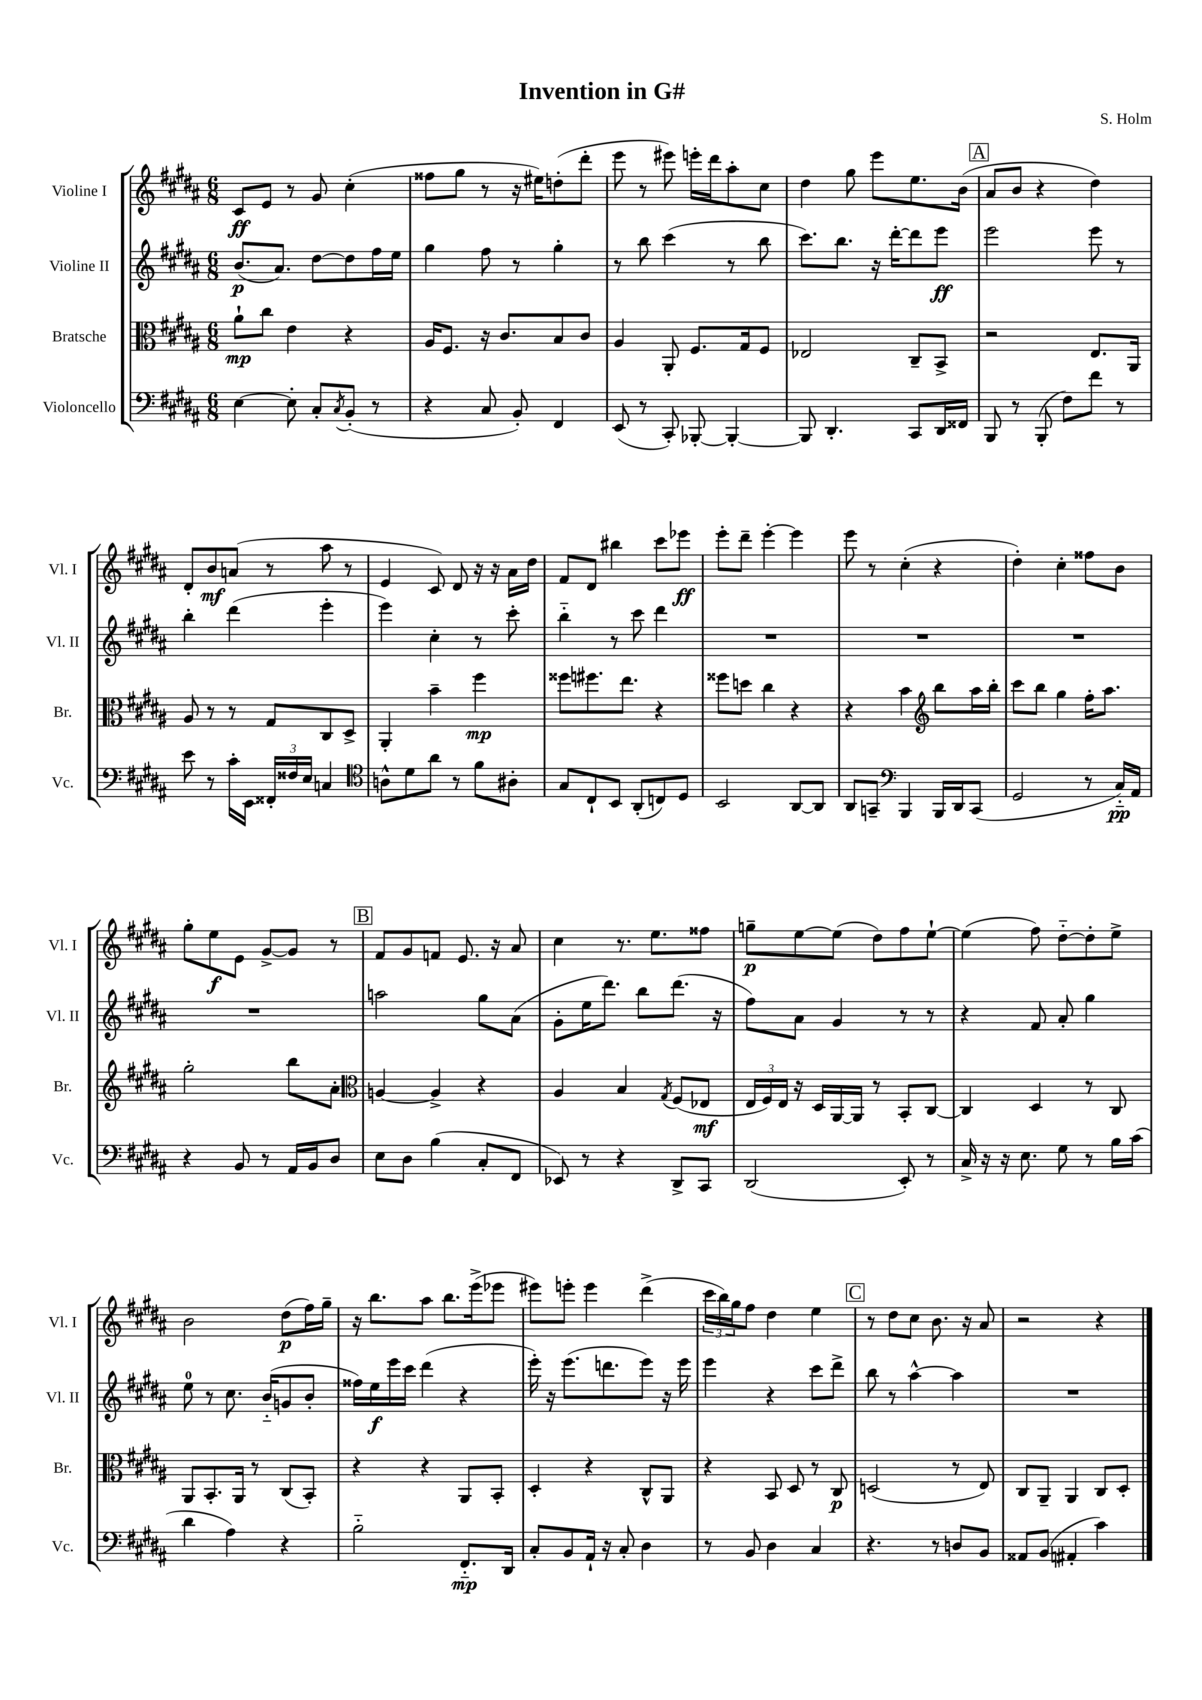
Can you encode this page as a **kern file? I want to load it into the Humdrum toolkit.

**kern	**dynam	**kern	**dynam	**kern	**dynam	**kern	**dynam
*part4	*part4	*part3	*part3	*part2	*part2	*part1	*part1
*staff4	*staff4	*staff3	*staff3	*staff2	*staff2	*staff1	*staff1
*I"Violoncello	*	*I"Bratsche	*	*I"Violine II	*	*I"Violine I	*
*I'Vc.	*	*I'Br.	*	*I'Vl. II	*	*I'Vl. I	*
*clefF4	*	*clefC3	*	*clefG2	*	*clefG2	*
*k[f#c#g#d#a#]	*	*k[f#c#g#d#a#]	*	*k[f#c#g#d#a#]	*	*k[f#c#g#d#a#]	*
*M6/8	*	*M6/8	*	*M6/8	*	*M6/8	*
=1	=1	=1	=1	=1	=1	=1	=1
[4E\	.	8a#`\L	mp	(8.b/L	p	8c#/L	ff
.	.	8cc#\J	.	.	.	8e/J	.
.	.	.	.	8.a#/J)	.	.	.
8E'\]	.	4e\	.	.	.	8r	.
8C#'/L	.	.	.	[8dd#\L	.	8g#/	.
8qC#/	.	.	.	.	.	.	.
(8BB'/J	.	4r	.	8dd#\]	.	(4cc#'\	.
8r	.	.	.	16ff#\L	.	.	.
.	.	.	.	16ee\JJ	.	.	.
=2	=2	=2	=2	=2	=2	=2	=2
4r	.	16A#/KL	.	4gg#\	.	8ff##X\L	.
.	.	8.F#/J	.	.	.	.	.
.	.	.	.	.	.	8gg#\J	.
8C#/	.	16r	.	8ff#\	.	8r	.
.	.	8.c#/L	.	.	.	.	.
8BB'/)	.	.	.	8r	.	16r	.
.	.	.	.	.	.	16ee#X\KL)	.
4FF#/	.	8B/	.	4gg#'\	.	(8ddn'\	.
.	.	8c#/J	.	.	.	8ddd#'\J	.
=3	=3	=3	=3	=3	=3	=3	=3
(8EE/	.	4A#/	.	8r	.	8eee\	.
8r	.	.	.	8bb\	.	8r	.
8CC#'/)	.	8AA#'/	.	(4ccc#\	.	8eee#X\)	.
[8BBB-X'/	.	8.F#/L	.	.	.	16eeen'\LL	.
.	.	.	.	.	.	16ddd#\J	.
4BBB-'/_	.	.	.	8r	.	8aa#'\	.
.	.	16G#/k	.	.	.	.	.
.	.	8F#/J	.	8bb\	.	8cc#\J	.
=4	=4	=4	=4	=4	=4	=4	=4
8BBB-/]	.	2E-X/	.	8.ccc#\L)	.	4dd#\	.
4.DD#'/	.	.	.	.	.	.	.
.	.	.	.	8.bb\J	.	.	.
.	.	.	.	.	.	8gg#\	.
.	.	.	.	16r	.	8eee\L	.
.	.	.	.	[16ddd#'\KL	.	.	.
8CC#/L	.	8C#~/L	.	8ddd#\]	.	8.ee\	.
16DD#/L	.	8BB^/J	.	8eee\J	ff	.	.
16FF##X/JJ	.	.	.	.	.	(16b\Jk	.
!!LO:REH:place=s1:t=A
=5	=5	=5	=5	=5	=5	=5	=5
8BBB/	.	2r	.	2eee\	.	8a#/L	.
8r	.	.	.	.	.	8b/J	.
(8BBB'/	.	.	.	.	.	4r	.
8F#\L)	.	.	.	.	.	.	.
8f#\J	.	8.E/L	.	8eee\	.	4dd#\)	.
8r	.	.	.	8r	.	.	.
.	.	16AA#/Jk	.	.	.	.	.
!!LO:LB:g=z
=6	=6	=6	=6	=6	=6	=6	=6
8e\	.	8A#/	.	4bb'\	.	8d#'/L	.
8r	.	8r	.	.	.	8b/	mf
16c#'\LL	.	8r	.	(4ddd#\	.	(8an/J	.
16EE\JJ	.	.	.	.	.	.	.
24FF##X'/LL	.	8G#/L	.	.	.	8r	.
24F##X/	.	.	.	.	.	.	.
24E/JJ	.	.	.	.	.	.	.
4Cn/	.	8C#/	.	4eee'\	.	8aa#\	.
.	.	8D#^/J	.	.	.	8r	.
=7	=7	=7	=7	=7	=7	=7	=7
*clefC4	*	*	*	*	*	*	*
8An^^\L	.	4AA#'/	.	4eee\)	.	4e/	.
8d#\	.	.	.	.	.	.	.
8a#\J	.	4b~\	.	4cc#'\	.	8c#/)	.
8r	.	.	.	.	.	8d#/	.
8f#\L	.	4ff#\	mp	8r	.	16r	.
.	.	.	.	.	.	16r	.
8A#X'\J	.	.	.	8ccc#'\	.	16a#\LL	.
.	.	.	.	.	.	16dd#\JJ	.
=8	=8	=8	=8	=8	=8	=8	=8
8G#/L	.	8ff##X\L	.	4bb\	.	8f#/L	.
8C#`/	.	8.ff#X\	.	.	.	8d#/J	.
8BB/J	.	.	.	8r	.	4bb#X\	.
.	.	8.ee\J	.	.	.	.	.
(8AA#'/L	.	.	.	8ccc#\	.	.	.
8Cn/)	.	4r	.	4ddd#\	.	8ccc#\L	.
8D#/J	.	.	.	.	.	8eee-X\J	ff
=9	=9	=9	=9	=9	=9	=9	=9
2BB/	.	8ff##X\L	.	2.r	.	8eee'\L	.
.	.	8ddn\J	.	.	.	8ddd#~\J	.
.	.	4cc#\	.	.	.	[4eee'\	.
[8AA#/L	.	4r	.	.	.	4eee\]	.
8AA#/J]	.	.	.	.	.	.	.
=10	=10	=10	=10	=10	=10	=10	=10
8AA#/L	.	4r	.	2.r	.	8eee\	.
8GGn~/J	.	.	.	.	.	8r	.
*clefF4	*	*	*	*	*	*	*
4BBB/	.	4b\	.	.	.	(4cc#'\	.
*	*	*clefG2	*	*	*	*	*
16BBB/LL	.	8bb\L	.	.	.	4r	.
16DD#/J	.	.	.	.	.	.	.
(8CC#/J	.	16aa#\L	.	.	.	.	.
.	.	16bb'\JJ	.	.	.	.	.
=11	=11	=11	=11	=11	=11	=11	=11
2GG#/	.	8ccc#\L	.	2.r	.	4dd#'\)	.
.	.	8bb\J	.	.	.	.	.
.	.	4gg#\	.	.	.	4cc#'\	.
8r	.	16ff#'\KL	.	.	.	8ff##X\L	.
.	.	8.aa#\J	.	.	.	.	.
16C#/LL)	pp	.	.	.	.	8b\J	.
16AA#/JJ	.	.	.	.	.	.	.
!!LO:LB:g=z
=12	=12	=12	=12	=12	=12	=12	=12
4r	.	2gg#'\	.	2.r	.	8gg#'\L	.
.	.	.	.	.	.	8ee\	f
8BB/	.	.	.	.	.	8e\J	.
8r	.	.	.	.	.	[8g#^/L	.
16AA#/LL	.	8bb\L	.	.	.	8g#/J]	.
16BB/J	.	.	.	.	.	.	.
8D#/J	.	8a#'\J	.	.	.	8r	.
!!LO:REH:place=s1:t=B
=13	=13	=13	=13	=13	=13	=13	=13
*	*	*clefC3	*	*	*	*	*
8E\L	.	[4An/	.	2aan\	.	8f#/L	.
8D#\J	.	.	.	.	.	8g#/	.
(4B\	.	4A^/]	.	.	.	8fn/J	.
.	.	.	.	.	.	8.e/	.
8C#'/L	.	4r	.	8gg#\L	.	.	.
.	.	.	.	.	.	16r	.
8FF#/J	.	.	.	(8a#\J	.	8a#/	.
=14	=14	=14	=14	=14	=14	=14	=14
8EE-X/)	.	4A#/	.	8g#'\L	.	4cc#\	.
8r	.	.	.	16ee\K	.	.	.
.	.	.	.	8.ddd#\J)	.	.	.
4r	.	4B/	.	.	.	8.r	.
.	.	.	.	8bb\L	.	.	.
.	.	.	.	.	.	8.ee\L	.
.	.	8qG#/	.	.	.	.	.
8DD#^/L	.	(8F#/L	.	(8.ddd#\J	.	.	.
8CC#/J	.	8E-X/J	mf	.	.	8ff##X\J	.
.	.	.	.	16r	.	.	.
=15	=15	=15	=15	=15	=15	=15	=15
(2DD#/	.	24E/LL	.	8ff#\L)	.	8ggn~\L	p
.	.	24F#/)	.	.	.	.	.
.	.	24E/JJ	.	.	.	.	.
.	.	16r	.	8a#\J	.	[8ee\	.
.	.	16D#/LL	.	.	.	.	.
.	.	[16AA#/	.	4g#/	.	(8ee\J]	.
.	.	16AA#/JJ]	.	.	.	.	.
.	.	8r	.	.	.	8dd#\L)	.
8EE'/)	.	8BB'/L	.	8r	.	8ff#\	.
8r	.	[8C#/J	.	8r	.	[8ee`\J	.
=16	=16	=16	=16	=16	=16	=16	=16
16C#^/	.	4C#/]	.	4r	.	(4ee\]	.
16r	.	.	.	.	.	.	.
16r	.	.	.	.	.	.	.
8.E\	.	.	.	.	.	.	.
.	.	4D#/	.	8f#/	.	8ff#\)	.
8G#\	.	.	.	8a#'/	.	[8dd#\L	.
8r	.	8r	.	4gg#\	.	8dd#'\]	.
16B\LL	.	8C#/	.	.	.	8ee^\J	.
(16c#\JJ	.	.	.	.	.	.	.
!!LO:LB:g=z
=17	=17	=17	=17	=17	=17	=17	=17
4d#\	.	8AA#/L	.	8ee\	.	2b\	.
.	.	8.BB'/	.	8r	.	.	.
4A#\)	.	.	.	8.cc#\	.	.	.
.	.	16AA#/Jk	.	.	.	.	.
.	.	8r	.	.	.	.	.
.	.	.	.	(16b/KL	.	.	.
4r	.	(8C#/L	.	8gn/	.	(8dd#\L	p
.	.	8BB'/J)	.	8b'/J	.	16ff#\L)	.
.	.	.	.	.	.	16gg#~\JJ	.
=18	=18	=18	=18	=18	=18	=18	=18
2B\	.	4r	.	16ff##X\LL)	.	16r	.
.	.	.	.	16ee\	f	8.bb\L	.
.	.	.	.	16eee\	.	.	.
.	.	.	.	16ccc#\JJ	.	.	.
.	.	4r	.	(4ddd#\	.	8aa#\J	.
.	.	.	.	.	.	8.bb\L	.
8.FF#/L	mp	8AA#/L	.	4r	.	.	.
.	.	.	.	.	.	(16eee^\k	.
.	.	8BB'/J	.	.	.	8eee-X\J	.
16DD#/Jk	.	.	.	.	.	.	.
=19	=19	=19	=19	=19	=19	=19	=19
8C#'/L	.	4D#'/	.	16eee'\)	.	8eee#X\L)	.
.	.	.	.	16r	.	.	.
8BB/	.	.	.	(8.eee\L	.	8eeen'\J	.
16AA#`/Jk	.	4r	.	.	.	4eee\	.
16r	.	.	.	8.dddn\	.	.	.
8C#'/	.	.	.	.	.	.	.
4D#\	.	8C#^^/L	.	8eee\J)	.	(4ddd#^\	.
.	.	8AA#/J	.	16r	.	.	.
.	.	.	.	16eee\	.	.	.
=20	=20	=20	=20	=20	=20	=20	=20
8r	.	4r	.	4eee\	.	24ccc#\LL	.
.	.	.	.	.	.	24bb\)	.
.	.	.	.	.	.	24gg#\J	.
8BB/	.	.	.	.	.	8ff#\J	.
4D#\	.	8BB/	.	4r	.	4dd#\	.
.	.	8D#/	.	.	.	.	.
4C#/	.	8r	.	8ccc#\L	.	4ee\	.
.	.	8C#/	p	8ddd#^\J	.	.	.
!!LO:REH:place=s1:t=C
=21	=21	=21	=21	=21	=21	=21	=21
4.r	.	(2Dn/	.	8bb\	.	8r	.
.	.	.	.	8r	.	8dd#\L	.
.	.	.	.	[4aa#^^\	.	8cc#\J	.
8r	.	.	.	.	.	8.b\	.
8Dn/L	.	8r	.	4aa#\]	.	.	.
.	.	.	.	.	.	16r	.
8BB/J	.	8E/)	.	.	.	8a#/	.
=22	=22	=22	=22	=22	=22	=22	=22
8AA##X/L	.	8C#/L	.	2.r	.	2r	.
(8BB/J	.	8AA#~/J	.	.	.	.	.
4AA#X'/	.	4AA#/	.	.	.	.	.
4c#\)	.	8C#/L	.	.	.	4r	.
.	.	8D#'/J	.	.	.	.	.
==	==	==	==	==	==	==	==
*-	*-	*-	*-	*-	*-	*-	*-
